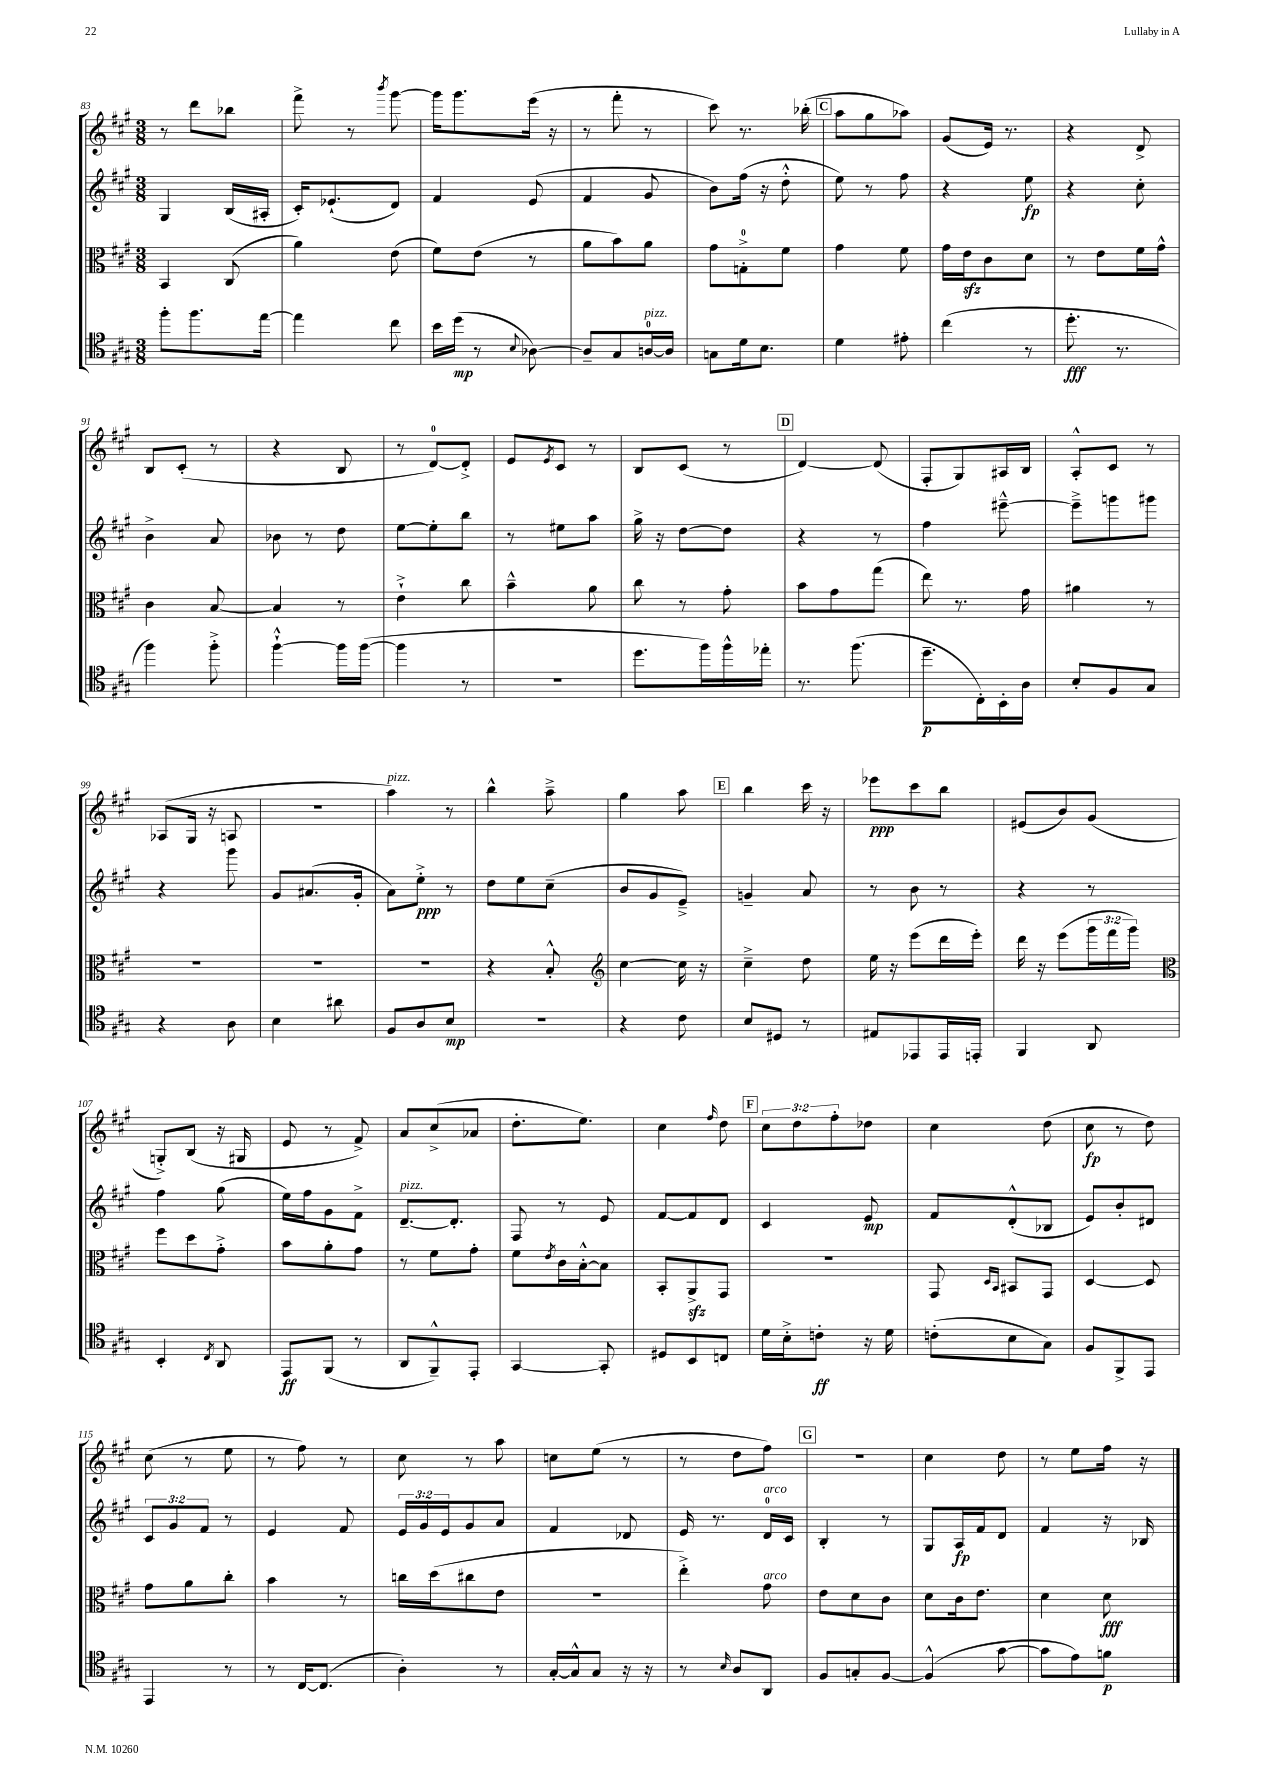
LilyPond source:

<<
\new StaffGroup <<
\new Staff = "s0" {
    \clef treble \key a \major \numericTimeSignature \time 3/8 \override Staff.TupletNumber.text = #tuplet-number::calc-fraction-text
    r8 d'''8 bes''8 |
    fis'''8-> r8 \acciaccatura { b'''8 } gis'''8~ |
    gis'''16 gis'''8. e'''16( r16 |
    r8 fis'''8-. r8 |
    cis'''8) r8. bes''16-.( |
    \mark \markup { \box "C" } a''8 gis''8 aes''8) |
    gis'8( e'16) r8. |
    r4 d'8-> |
    b8 cis'8-.( r8 |
    r4 b8 |
    r8 d'8-0~) d'8-.-> |
    e'8 \acciaccatura { e'8 } cis'8 r8 |
    b8 cis'8( r8 |
    \mark \markup { \box "D" } d'4~) d'8( |
    fis8-. gis8) ais16 b16 |
    a8-.-^ cis'8 r8 |
    aes8( gis16 r16 a8 |
    R4. |
    a''4^\markup { \italic "pizz." }) r8 |
    b''4-^ a''8---> |
    gis''4 a''8 |
    \mark \markup { \box "E" } b''4 cis'''16 r16 |
    ees'''8\ppp cis'''8 b''8 |
    eis'8( b'8) gis'8( |
    g8-.->) b8( r16 gis16 |
    e'8 r8 fis'8->) |
    a'8 cis''8->( aes'8 |
    d''8.-. e''8.) |
    cis''4 \grace { fis''16 } d''8 |
    \mark \markup { \box "F" } \tuplet 3/2 { cis''8 d''8 fis''8-. } des''8 |
    cis''4 d''8( |
    cis''8\fp r8 d''8) |
    cis''8( r8 e''8 |
    r8 fis''8) r8 |
    cis''8 r8 a''8 |
    c''8 e''8( r8 |
    r8 d''8 fis''8) |
    \mark \markup { \box "G" } R4. |
    cis''4 d''8 |
    r8 e''8 fis''16 r16 \bar "|." |
}
\new Staff = "s1" {
    \clef treble \key a \major \numericTimeSignature \time 3/8 \override Staff.TupletNumber.text = #tuplet-number::calc-fraction-text
    gis4 b16( ais16-. |
    cis'16-.) ees'8.-!( d'8) |
    fis'4 e'8( |
    fis'4 gis'8 |
    b'8) fis''16( r16 d''8-.-^ |
    \mark \markup { \box "C" } e''8) r8 fis''8 |
    r4 e''8\fp |
    r4 cis''8-. |
    b'4-> a'8 |
    bes'8 r8 d''8 |
    e''8~ e''8-. b''8 |
    r8 eis''8 a''8 |
    gis''16-> r16 d''8~ d''8 |
    \mark \markup { \box "D" } r4 r8 |
    fis''4 eis'''8~---^ |
    eis'''8---> g'''8 gis'''8 |
    r4 gis'''8 |
    gis'8 ais'8.( gis'16-. |
    a'8) e''8-.->\ppp r8 |
    d''8 e''8 cis''8--( |
    b'8 gis'8 e'8--->) |
    \mark \markup { \box "E" } g'4-- a'8 |
    r8 b'8 r8 |
    r4 r8 |
    fis''4 gis''8( |
    e''16) fis''16 gis'8 fis'8-> |
    d'8.~--^\markup { \italic "pizz." } d'8.-. |
    fis8 r8 e'8 |
    fis'8~ fis'8 d'8 |
    \mark \markup { \box "F" } cis'4 e'8\mp |
    fis'8 d'8-.-^( bes8 |
    e'8) b'8-. dis'8 |
    \tuplet 3/2 { cis'8 gis'8 fis'8 } r8 |
    e'4 fis'8 |
    \tuplet 3/2 { e'16 gis'16 e'16 } gis'8 a'8 |
    fis'4 des'8 |
    e'16 r8. d'16-0^\markup { \italic "arco" } cis'16 |
    \mark \markup { \box "G" } b4-. r8 |
    gis8 a16\fp fis'16 d'8 |
    fis'4 r16 bes16 \bar "|." |
}
\new Staff = "s2" {
    \clef alto \key a \major \numericTimeSignature \time 3/8 \override Staff.TupletNumber.text = #tuplet-number::calc-fraction-text
    b,4 cis8( |
    a'4) e'8( |
    fis'8) e'8( r8 |
    a'8 b'8) a'8 |
    gis'8 g8-0-.-> fis'8 |
    \mark \markup { \box "C" } gis'4 fis'8 |
    gis'16 e'16\sfz cis'8 d'8 |
    r8 e'8 fis'16 gis'16-^ |
    cis'4 b8~ |
    b4 r8 |
    e'4-!-> cis''8 |
    b'4---^ a'8 |
    cis''8 r8 gis'8-. |
    \mark \markup { \box "D" } b'8 gis'8 gis''8( |
    e''8) r8. gis'16 |
    ais'4 r8 |
    R4. |
    R4. |
    R4. |
    r4 b8-.-^ |
    \clef treble cis''4~ cis''16 r16 |
    \mark \markup { \box "E" } cis''4---> d''8 |
    e''16 r16 e'''8( d'''16 e'''16-.) |
    d'''16 r16 e'''8( \tuplet 3/2 { gis'''16 fis'''16 gis'''16) } |
    \clef alto fis''8 d''8 gis'8-.-> |
    b'8 a'8-. gis'8 |
    r8 fis'8 gis'8-. |
    fis'8 \acciaccatura { e'8 } cis'16 b16~-.-^ b8 |
    b,8-. a,8->\sfz gis,8 |
    \mark \markup { \box "F" } R4. |
    gis,8 \grace { d16 b,16 } bis,8 gis,8 |
    d4~ d8 |
    gis'8 a'8 cis''8-. |
    b'4 r8 |
    c''16 d''16( cis''8 e'8 |
    R4. |
    e''4-.->) gis'8^\markup { \italic "arco" } |
    \mark \markup { \box "G" } e'8 d'8 cis'8 |
    d'8 cis'16 e'8. |
    d'4 d'8\fff \bar "|." |
}
\new Staff = "s3" {
    \clef tenor \key a \major \numericTimeSignature \time 3/8
    fis''8-. fis''8. e''16~ |
    e''4 cis''8 |
    b'16 d''16\mp( r8 \appoggiatura { b8 } aes8~) |
    aes8-- gis8 a16-0~^\markup { \italic "pizz." } a16 |
    g8 d'16 b8. |
    \mark \markup { \box "C" } d'4 eis'8-. |
    cis''4( r8 |
    d''8.-.\fff r8. |
    fis''4) fis''8-.-> |
    fis''4~-!-^ fis''16 fis''16~( |
    fis''4 r8 |
    R4. |
    d''8. fis''16) fis''16-^ ees''16-. |
    \mark \markup { \box "D" } r8. fis''8.( |
    d''8.--\p cis16-.) b,16-. a16 |
    b8-. fis8 gis8 |
    r4 a8 |
    b4 ais'8 |
    fis8 a8 b8\mp |
    R4. |
    r4 cis'8 |
    \mark \markup { \box "E" } b8 dis8 r8 |
    eis8 ees,8 ees,16 e,16-. |
    fis,4 a,8 |
    b,4-. \acciaccatura { cis8 } a,8 |
    e,8\ff fis,8( r8 |
    a,8 fis,8---^) e,8-. |
    gis,4~ gis,8-. |
    dis8 b,8 c8 |
    \mark \markup { \box "F" } d'16 b16-.-> c'8-.\ff r16 d'16 |
    c'8-.( b8 gis8) |
    fis8 fis,8-> e,8 |
    e,4 r8 |
    r8 cis16~ cis8.( |
    a4-.) r8 |
    gis16~-. gis16-^ gis8 r16 r16 |
    r8 \grace { b16 } a8 a,8 |
    \mark \markup { \box "G" } fis8 g8-. fis8~ |
    fis4-^( gis'8~ |
    gis'8 e'8) f'8\p \bar "|." |
}
>>
>>
\layout { \context { \Score currentBarNumber = #83 } }
